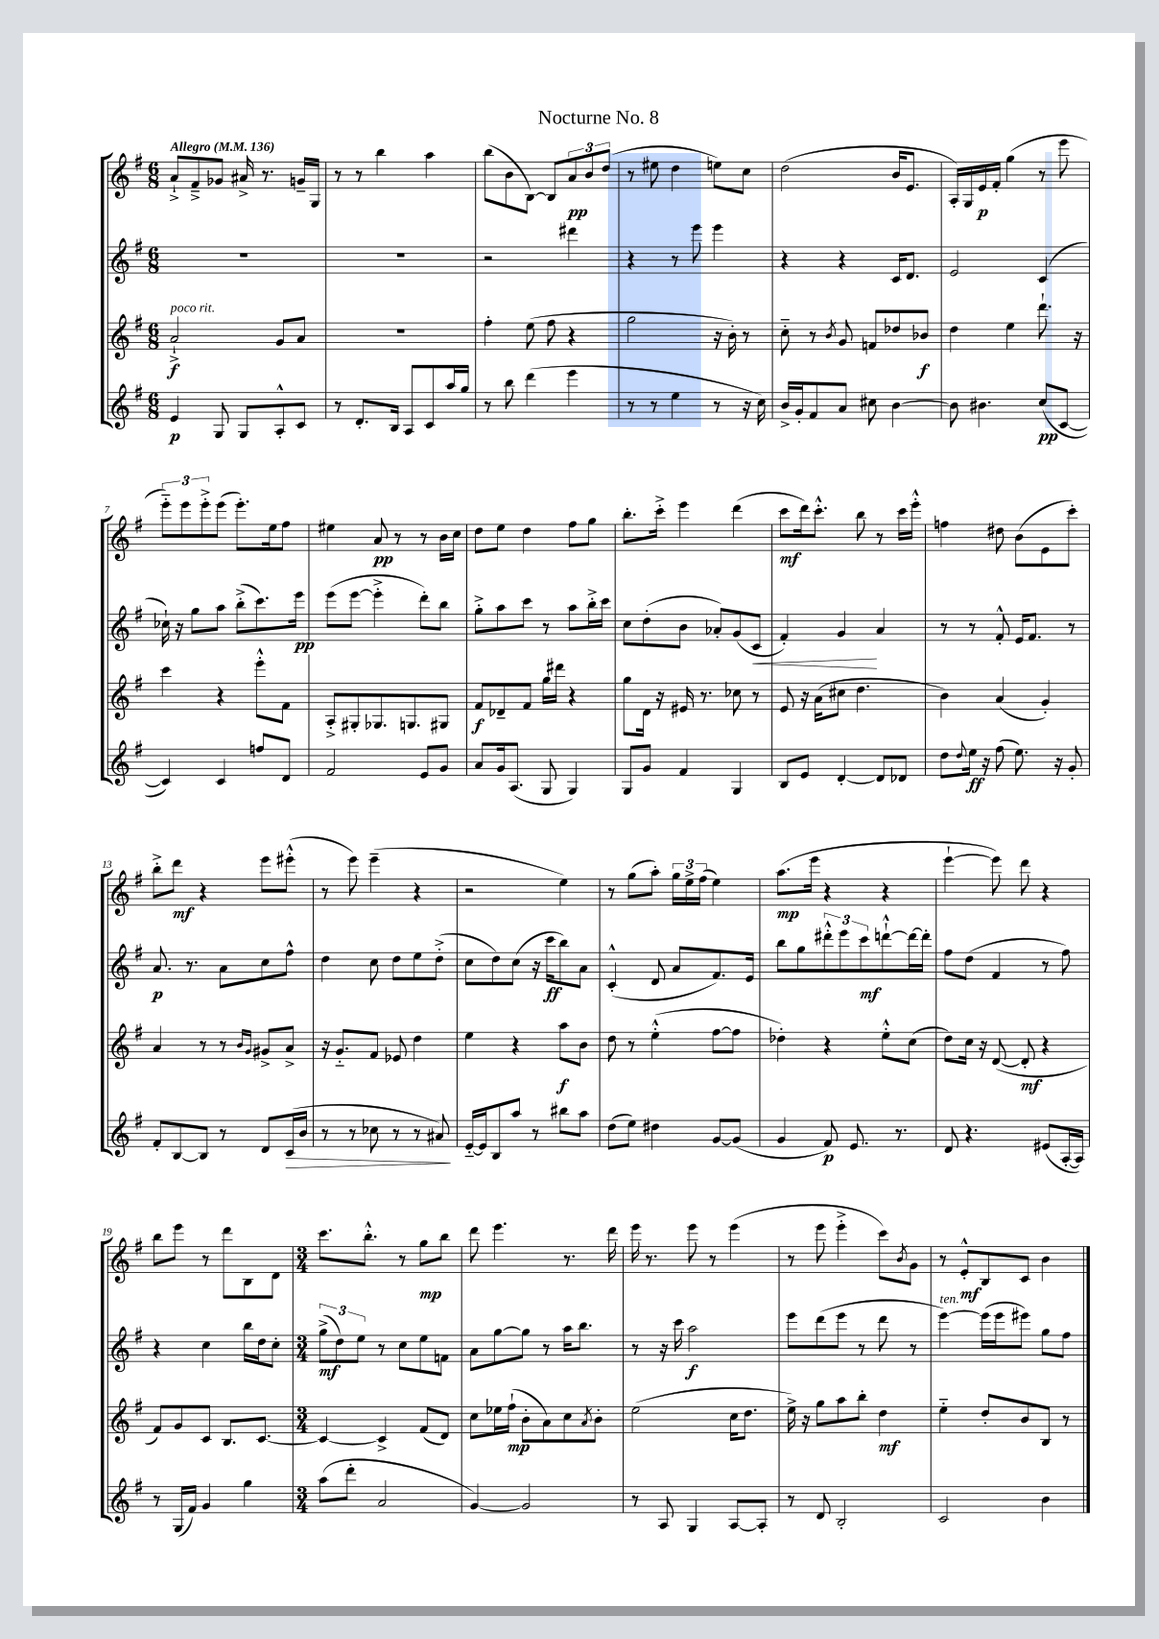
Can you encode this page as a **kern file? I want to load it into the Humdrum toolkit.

**kern	**kern	**kern	**kern
*staff4	*staff3	*staff2	*staff1
*clefG2	*clefG2	*clefG2	*clefG2
*k[f#]	*k[f#]	*k[f#]	*k[f#]
*M6/8	*M6/8	*M6/8	*M6/8
*MM136	*MM136	*MM136	*MM136
4e	2a`^	2.r	8a`^
.	.	.	8f#~^
8G	.	.	8g-
8G	.	.	16a#^
.	.	.	8.r
8A'^^	8g	.	.
8c	8a	.	16g~
.	.	.	16G
=	=	=	=
8r	2.r	2.r	8r
8.d'	.	.	8r
.	.	.	4bb
16B	.	.	.
8A	.	.	.
8c	.	.	4aa
16aa	.	.	.
16gg	.	.	.
=	=	=	=
8r	4ff#'	2r	(8bb
8bb	.	.	8b
(4ddd	(8ee	.	[8B)
.	8ff#	.	8B]
4eee	4r	4ddd#	12a
.	.	.	12b
.	.	.	(12dd
=	=	=	=
8r	2gg	4r	8r
8r	.	.	8ee#
4ee	.	8r	4dd
.	.	8eee	.
8r	16r	4eee	8ee)
.	16b')	.	.
16r	8r	.	8cc
16cc)	.	.	.
=	=	=	=
16b^	8cc'~	4r	(2dd
16g'	.	.	.
8f#	8r	.	.
.	8qb	.	.
8a	8g	4r	.
8cc#	8f	.	.
[4b	8dd-	16c	16b
.	.	8.d	8.e
.	8b-	.	.
=	=	=	=
8b]	4dd	2e	16A')
.	.	.	16G
4.b#	.	.	16e
.	.	.	16f#'
.	4ee	.	(4gg
(8cc	8.ddd`	(4c	8r
[8c	.	.	8eee
.	16r	.	.
=	=	=	=
4c])	4ccc	16cc-`)	12eee'~)
.	.	16r	.
.	.	.	12eee
.	.	8gg	.
.	.	.	12eee'^
4c	4r	8aa	(8eee
.	.	(8bb'^	8.eee')
8ff	8eee'^^	8.ccc)	.
.	.	.	16ee
8d	8f#	.	8ff#
.	.	16eee	.
=	=	=	=
2f#	8A'^	(8eee	4ee#
.	8G#'	[8eee	.
.	8.G-	4eee'^]	8a
.	.	.	8r
.	8.G	.	.
8e	.	8ddd')	8r
8g	8G#	8bb	16b
.	.	.	16cc
=	=	=	=
8a	8f#	8gg'^	8dd
16g	8d-~	8aa	8ee
(8.A	.	.	.
.	8f#	8ccc	4dd
8G	16gg	8r	.
.	16ddd#	.	.
4G)	4r	8aa	8ff#
.	.	16bb'^	8gg
.	.	16ccc	.
=	=	=	=
8G	8gg	8cc	8.bb'
8g	16d	(8dd'	.
.	16r	.	16ccc'^
4f#	16e#	8b	4eee
.	8.r	.	.
.	.	8a-')	.
4G	8cc-	(8g	(4ddd
.	8r	8c	.
=	=	=	=
8B	8e	4f#')	8ccc
8e	16r	.	16ddd)
.	(16a	.	8.ccc'^^
[4d'	8cc#	4g	.
.	4.dd	.	8bb
8d]	.	4a	8r
8d-	.	.	16ccc
.	.	.	16eee'^^
=	=	=	=
8dd	4b)	8r	4ff
8qqdd	.	.	.
16ee	.	8r	.
16r	.	.	.
(8ff#	(4a	8f#'^^	8dd#
8.ee)	.	16e	(8b
.	.	8.f#	.
.	4g')	.	8e
16r	.	.	.
8g'	.	8r	8ccc')
=	=	=	=
8f#'	4a	8.a	8bb'^
[8B	.	.	8ddd
.	.	8.r	.
8B]	8r	.	4r
8r	8r	8a	.
.	16qqb	.	.
.	16qqg	.	.
8d	8g#^	8cc	8eee
(16c	8a^	8ff#^^	(8eee#'^^
16b	.	.	.
=	=	=	=
8r	16r	4dd	8r
.	8.g'~	.	.
8r	.	.	8eee)
8cc-	8f#	8cc	(4eee~
8r	8e-	8dd	.
8r	4dd	8ee	4r
8a#)	.	(8dd'^	.
=	=	=	=
[16e'~	4ee	8cc	2r
16e]	.	.	.
8B	.	8dd)	.
8aa	4r	(8cc	.
8r	.	16r	.
.	.	16ccc	.
8bb#	8aa	8bb)	4ee)
8aa	8b	8a	.
=	=	=	=
(8dd	8dd	(4c'^^	8r
8ee)	8r	.	(8gg
4dd#	(4ee'^^	8d	8aa')
.	.	8a	24gg
.	.	.	24ee^
.	.	.	(24ff#
[8g	[8ff#	8.f#)	4ee)
(8g]	8ff#]	.	.
.	.	16e	.
=	=	=	=
4g	4dd-')	8bb	(8.aa
.	.	8gg	.
.	.	.	16eee
8f#)	4r	12ddd#'^^	4r
.	.	12eee	.
8.e	.	.	.
.	.	12ccc	.
.	8ee'^^	[8ddd`^^	4r
8.r	.	.	.
.	(8cc	16ddd_	.
.	.	16ddd']	.
=	=	=	=
8d	8dd)	8ff#	[4eee`
4.r	16cc	(8dd	.
.	16r	.	.
.	([8d	4f#	8eee])
.	8d']	.	8ddd
(8e#	4r	8r	4r
[16A'	.	8ff#)	.
16A])	.	.	.
=	=	=	=
8r	8f#)	4r	8bb
(16G	8g	.	8eee
16f#)	.	.	.
4g	8c	4cc	8r
.	8.B	.	8ddd
4gg	.	16bb	8B
.	[8.c	16dd	.
.	.	8cc'	8d
=	=	=	=
*M3/4	*M3/4	*M3/4	*M3/4
(8aa	4c_	(12gg^	8.ccc
.	.	12dd)	.
8ddd'	.	.	.
.	.	12ee	.
.	.	.	8.bb'^^
2a	4c^]	8r	.
.	.	8cc	8r
.	(8f#	8ee	8gg
.	8d)	8f	8bb
=	=	=	=
[4g)	8cc	8a	8ddd
.	16ee-	[8gg	4.eee
.	(16ff#`	.	.
2g]	8b'	8gg]	.
.	8a)	8r	.
.	8cc	16aa	8.r
.	.	8.bb	.
.	8qa	.	.
.	8b'	.	.
.	.	.	16ddd
=	=	=	=
8r	(2ee	8r	16eee
.	.	.	8.r
8A	.	16r	.
.	.	16ccc	.
4G	.	2aa	8eee
.	.	.	8r
[8A	16cc	.	(4eee
.	8.dd	.	.
8A']	.	.	.
=	=	=	=
8r	16ee^)	8eee	8r
.	16r	.	.
8d	8gg	(8ddd	8eee
2B'	8aa	8eee	4eee'^
.	8bb'	8r	.
.	4dd	8ddd	8ccc)
.	.	.	8qb
.	.	8r	8g
=	=	=	=
2c	4ee'~	[4eee)	8r
.	.	.	8e'^^
.	8dd'	(16eee]	8B
.	.	16eee	.
.	8b	8eee#)	8c
4b	8B	8gg	4b
.	8r	8ff#	.
==	==	==	==
*-	*-	*-	*-
